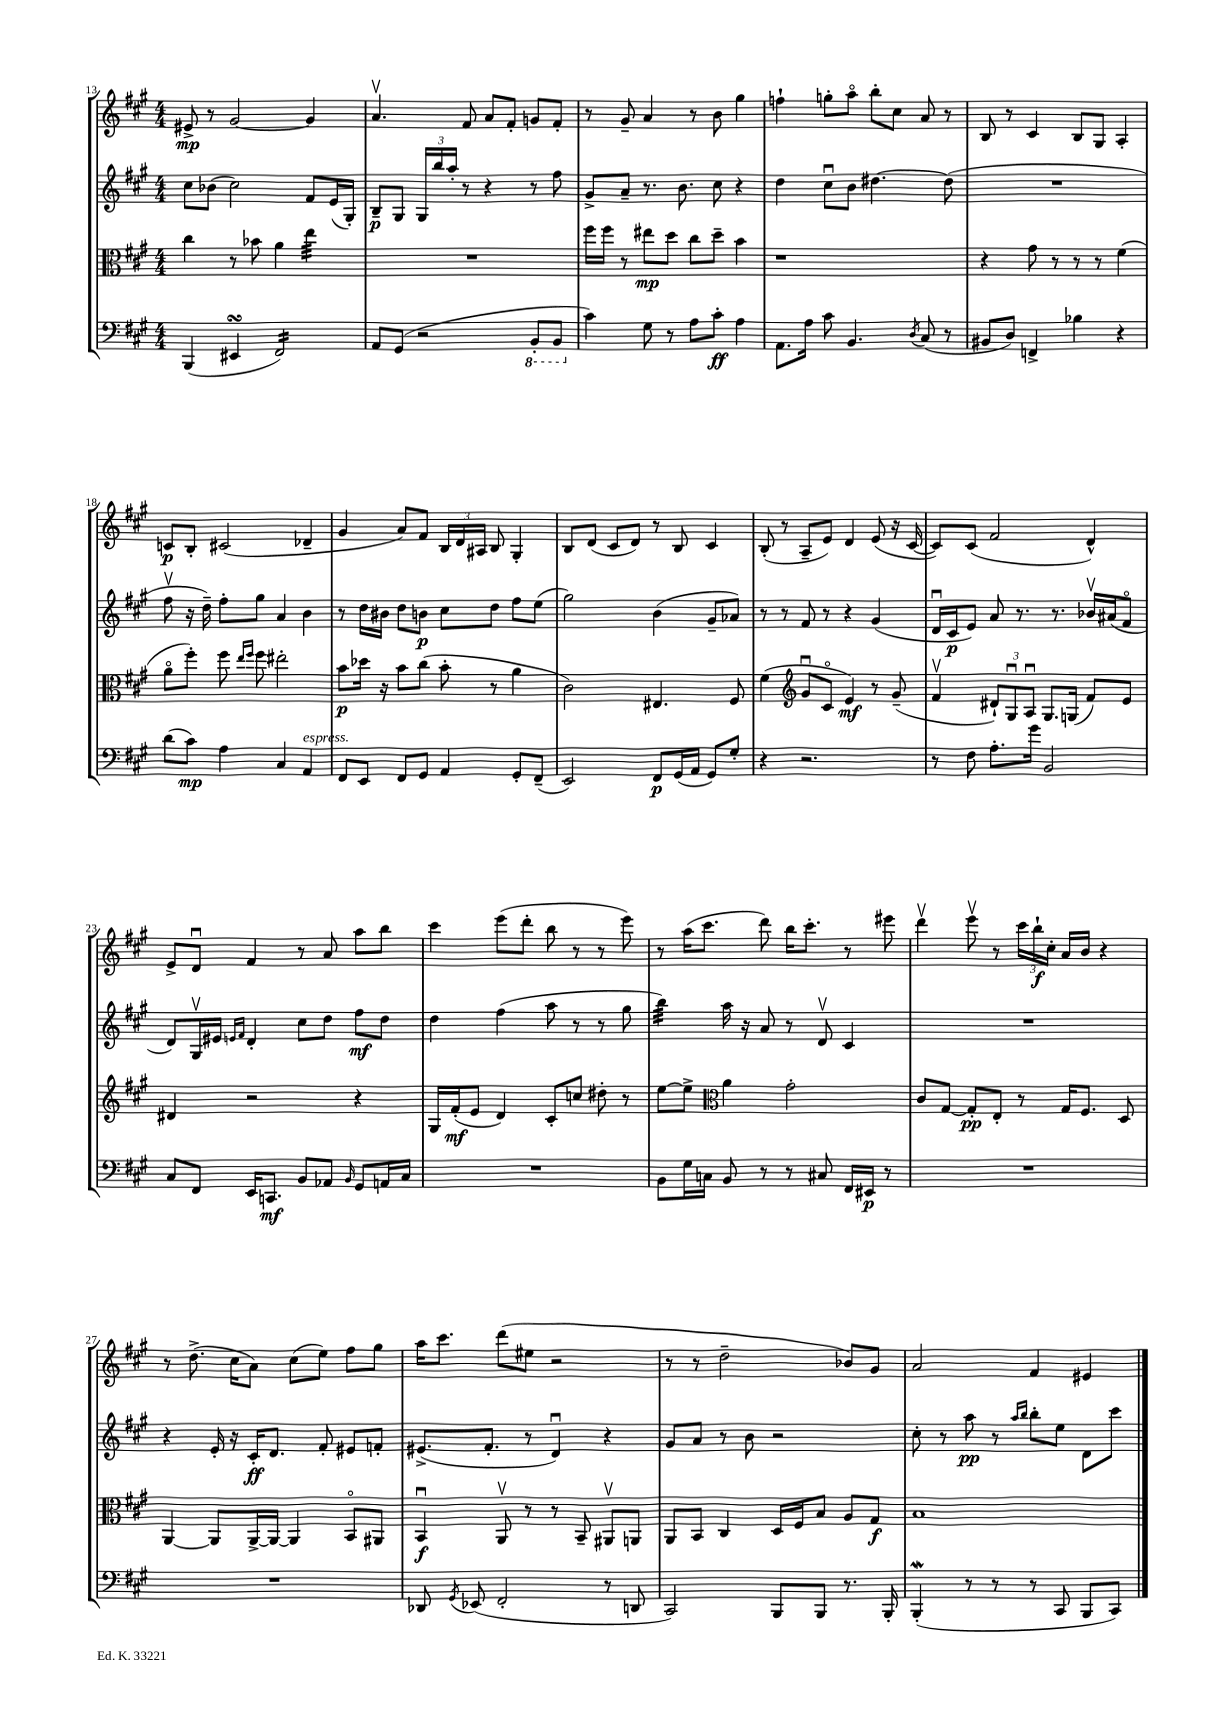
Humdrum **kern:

**kern	**kern	**kern	**kern
*staff4	*staff3	*staff2	*staff1
*clefF4	*clefC3	*clefG2	*clefG2
*k[f#c#g#]	*k[f#c#g#]	*k[f#c#g#]	*k[f#c#g#]
*M4/4	*M4/4	*M4/4	*M4/4
(4BBB	4cc#	8cc#	8e#^
.	.	(8b-	8r
4EE#	8r	2cc#)	[2g#
.	8b-	.	.
2FF#)	4a	.	.
.	4ee	8f#	4g#]
.	.	(16e	.
.	.	16G#')	.
=	=	=	=
8AA	1r	8B~	4.av
(8GG#	.	8G#	.
2r	.	24G#	.
.	.	24bb	.
.	.	24aa'	.
.	.	8r	8f#
.	.	4r	8a
.	.	.	8f#'
8BBB'	.	8r	8g
8BBB	.	8ff#	8f#'
=	=	=	=
4c#)	16ff#	8g#^	8r
.	16ff#	.	.
.	8r	8a~	8g#~
8G#	8ee#	8.r	4a
8r	8dd	.	.
.	.	8.b	.
8A	8cc#	.	8r
8c#'	8dd~	8cc#	8b
4A	4b	4r	4gg#
=	=	=	=
8.AA	1r	4dd	4ff`
16A	.	.	.
8c#	.	8cc#u	8gg'
4.BB	.	8b	8aao
.	.	[4.dd#	8bb'
.	.	.	8cc#
8qD	.	.	.
(8C#	.	.	8a
8r	.	(8dd#]	8r
=	=	=	=
8BB#	4r	1r	8B
8D)	.	.	8r
4FF^	8g#	.	4c#
.	8r	.	.
4B-	8r	.	8B
.	8r	.	8G#
4r	(4f#	.	4A'
=	=	=	=
(8d	8ao	8ff#v	8c
8c#)	8ff#')	16r	8B'
.	.	16dd~)	.
4A	8ff#	8ff#'	(2c#
.	16qqee	.	.
.	16qqff#	.	.
.	8ff#	8gg#	.
4C#	2ee#'	4a	.
4AA	.	4b	4d-~
=	=	=	=
8FF#	8b	8r	4g#
8EE	16dd-	16dd	.
.	16r	16b#	.
8FF#	8b	8dd	8a)
8GG#	(8cc#	8b	8f#
4AA	8b'	8cc#	24B
.	.	.	24d
.	.	.	24A#
.	8r	8dd	8B
8GG#'	4a	8ff#	4G#'
(8FF#~	.	(8ee	.
=	=	=	=
2EE)	2c#)	2gg#)	8B
.	.	.	(8d
.	.	.	8c#
.	.	.	8d)
8FF#	4.E#	(4b	8r
(16GG#	.	.	8B
16AA	.	.	.
8GG#)	.	8g#~	4c#
8G#'	8F#	8a-)	.
=	=	=	=
4r	(4f#	8r	(8B'
.	.	8r	8r
*	*clefG2	*	*
2.r	8g#u	8f#	8A~
.	8c#o	8r	8e)
.	4e)	4r	4d
.	8r	(4g#	(8e
.	(8g#~	.	16r
.	.	.	[16c#
=	=	=	=
8r	4f#v	16du	8c#])
.	.	16c#	.
8F#	.	8e)	(8c#
8.A'	12d#`)	8a	2f#
.	12G#u	.	.
.	.	8.r	.
.	12Au	.	.
16g#	.	.	.
2BB	8.G#	.	.
.	.	8.r	.
.	(16G	.	.
.	8f#)	16b-v	4d^^)
.	.	(16a#	.
.	8e	8f#o	.
=	=	=	=
8C#	4d#	8d)	8e^
8FF#	.	16G#v	8du
.	.	16e#	.
.	.	16qqe	.
.	.	16qqf#	.
16EE	2r	4d'	4f#
8.CC	.	.	.
8BB	.	8cc#	8r
8AA-	.	8dd	8a
16qqBB	.	.	.
8GG#	4r	8ff#	8aa
16AA	.	8dd	8bb
16C#	.	.	.
=	=	=	=
1r	16G#	4dd	4ccc#
.	(16f#'	.	.
.	8e	.	.
.	4d)	(4ff#	(8eee
.	.	.	8ddd'
.	8c#'	8aa	8bb
.	8cc	8r	8r
.	8dd#'	8r	8r
.	8r	8gg#	8eee)
=	=	=	=
8BB	[8ee	4bb)	8r
16G#	8ee^]	.	(16aa
16C	.	.	8.ccc#
*	*clefC3	*	*
8BB	4a	16aa	.
.	.	16r	.
8r	.	8a	8ddd)
8r	2g#'	8r	16bb
.	.	.	8.ccc#'
8C#	.	8dv	.
16FF#	.	4c#	8r
16EE#	.	.	.
8r	.	.	8eee#
=	=	=	=
1r	8c#	1r	4dddv
.	[8G#	.	.
.	8G#']	.	8eeev
.	8E'	.	8r
.	8r	.	24ccc#
.	.	.	24bb`
.	.	.	24cc#'
.	16G#	.	16a
.	8.F#	.	16b
.	.	.	4r
.	8D	.	.
=	=	=	=
1r	[4AA	4r	8r
.	.	.	(8.dd^
.	8AA]	16e'	.
.	.	16r	16cc#
.	[16AA^	16c#'	8a)
.	16AA_	8.d	.
.	4AA]	.	(8cc#
.	.	8f#'	8ee)
.	8BBo	8e#	8ff#
.	8AA#	8f'	8gg#
=	=	=	=
8DD-	4BBu	(8.e#^	16aa
.	.	.	8.ccc#
8qGG#	.	.	.
(8EE-	.	.	.
.	.	8.f#'	.
2FF#'	8AAv	.	(8ddd
.	8r	8r	8ee#
.	8r	4du)	2r
.	8BB~	.	.
8r	8AA#v	4r	.
8DD	8AA	.	.
=	=	=	=
2CC#)	8AA	8g#	8r
.	8BB	8a	8r
.	4C#	8r	2dd~
.	.	8b	.
8BBB	16D	2r	.
.	16F#	.	.
8BBB	8B	.	.
8.r	8A	.	8b-)
.	8G#	.	8g#
16BBB'	.	.	.
=	=	=	=
(4BBB'	1B	8cc#'	2a
.	.	8r	.
8r	.	8aa	.
8r	.	8r	.
.	.	16qqaa	.
.	.	16qqbb	.
8r	.	8bb'	4f#
8CC#	.	8ee	.
8BBB	.	8d	4e#
8CC#)	.	8ccc#	.
==	==	==	==
*-	*-	*-	*-
